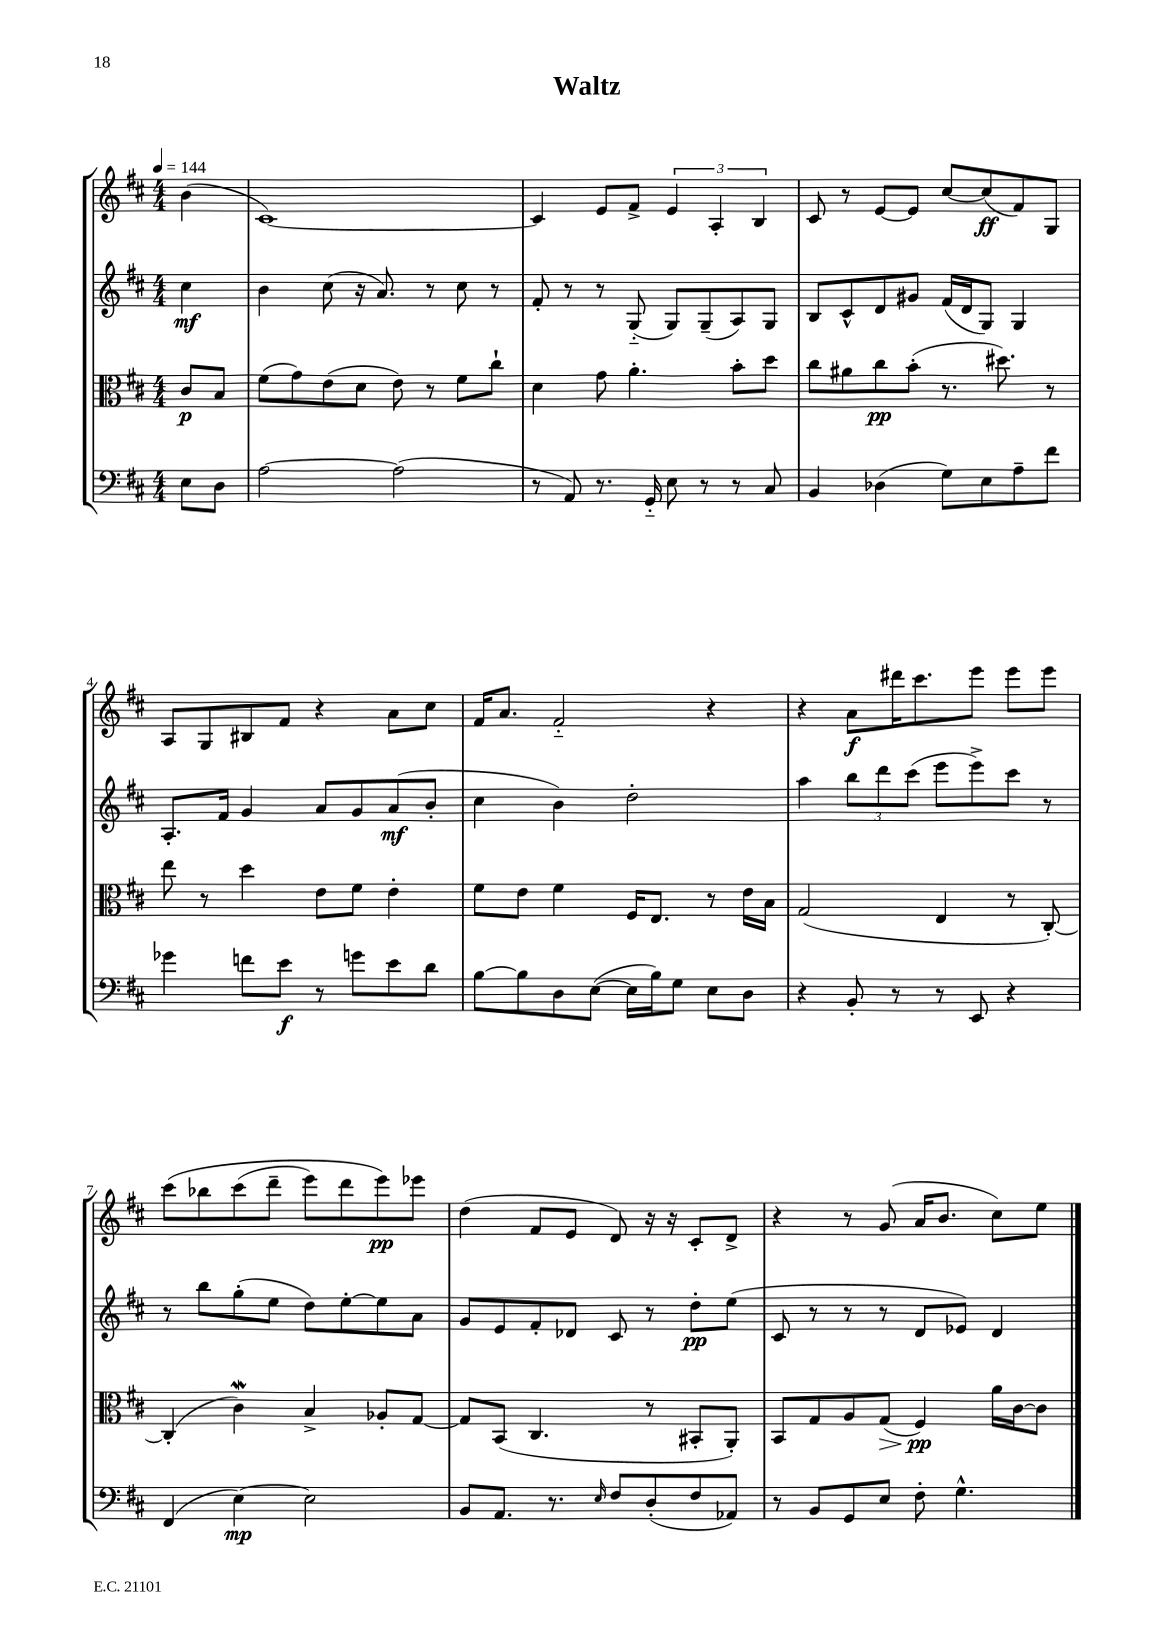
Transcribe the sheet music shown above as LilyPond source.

\header { title = "Waltz" }
<<
\new StaffGroup <<
\new Staff = "s0" {
    \clef treble \key d \major \numericTimeSignature \time 4/4 \partial 4 \tempo 4 = 144
    b'4( |
    cis'1~) |
    cis'4 e'8 fis'8-> \tuplet 3/2 { e'4 a4-. b4 } |
    cis'8 r8 e'8~ e'8 cis''8~ cis''8\ff( fis'8) g8 |
    a8 g8 bis8 fis'8 r4 a'8 cis''8 |
    fis'16 a'8. fis'2-_ r4 |
    r4 a'8\f dis'''16 cis'''8. e'''8 e'''8 e'''8 |
    cis'''8\( bes''8 cis'''8( d'''8-- e'''8) d'''8 e'''8\pp\) ees'''8 |
    d''4( fis'8 e'8 d'8) r16 r16 cis'8-. d'8-> |
    r4 r8 g'8( a'16 b'8. cis''8) e''8 \bar "|." |
}
\new Staff = "s1" {
    \clef treble \key d \major \numericTimeSignature \time 4/4 \partial 4
    cis''4\mf |
    b'4 cis''8( r16 a'8.) r8 cis''8 r8 |
    fis'8-. r8 r8 g8-_( g8) g8--( a8) g8 |
    b8 cis'8-^ d'8 gis'8 fis'16( d'16 g8) g4 |
    a8.-. fis'16 g'4 a'8 g'8 a'8\mf( b'8-. |
    cis''4 b'4) d''2-. |
    a''4 \tuplet 3/2 { b''8 d'''8 cis'''8( } e'''8 e'''8->) cis'''8 r8 |
    r8 b''8 g''8-.( e''8 d''8) e''8~-. e''8 a'8 |
    g'8 e'8 fis'8-. des'8 cis'8 r8 d''8-.\pp e''8( |
    cis'8 r8 r8 r8 d'8 ees'8) d'4 \bar "|." |
}
\new Staff = "s2" {
    \clef alto \key d \major \numericTimeSignature \time 4/4 \partial 4
    cis'8\p b8 |
    fis'8( g'8) e'8( d'8 e'8) r8 fis'8 cis''8-! |
    d'4 g'8 a'4.-. b'8-. d''8 |
    cis''8 ais'8 cis''8\pp b'8-.( r8. dis''8.) r8 |
    e''8 r8 d''4 e'8 fis'8 e'4-. |
    fis'8 e'8 fis'4 fis16 e8. r8 e'16 b16 |
    g2( e4 r8 cis8~-.) |
    cis4-.( cis'4\mordent) b4-> aes8-. g8~ |
    g8 b,8( cis4. r8 bis,8-. a,8-.) |
    b,8 g8 a8 g8\>( fis4\pp\!) a'16 cis'16~ cis'8 \bar "|." |
}
\new Staff = "s3" {
    \clef bass \key d \major \numericTimeSignature \time 4/4 \partial 4
    e8 d8 |
    a2~ a2( |
    r8 a,8) r8. g,16-_ e8 r8 r8 cis8 |
    b,4 des4( g8) e8 a8-- fis'8 |
    ges'4 f'8 e'8\f r8 g'8 e'8 d'8 |
    b8~ b8 d8 e8~( e16 b16) g8 e8 d8 |
    r4 b,8-. r8 r8 e,8 r4 |
    fis,4( e4~\mp) e2 |
    b,8 a,8. r8. \grace { e16 } fis8 d8-.( fis8 aes,8) |
    r8 b,8 g,8 e8 fis8-. g4.-^ \bar "|." |
}
>>
>>
